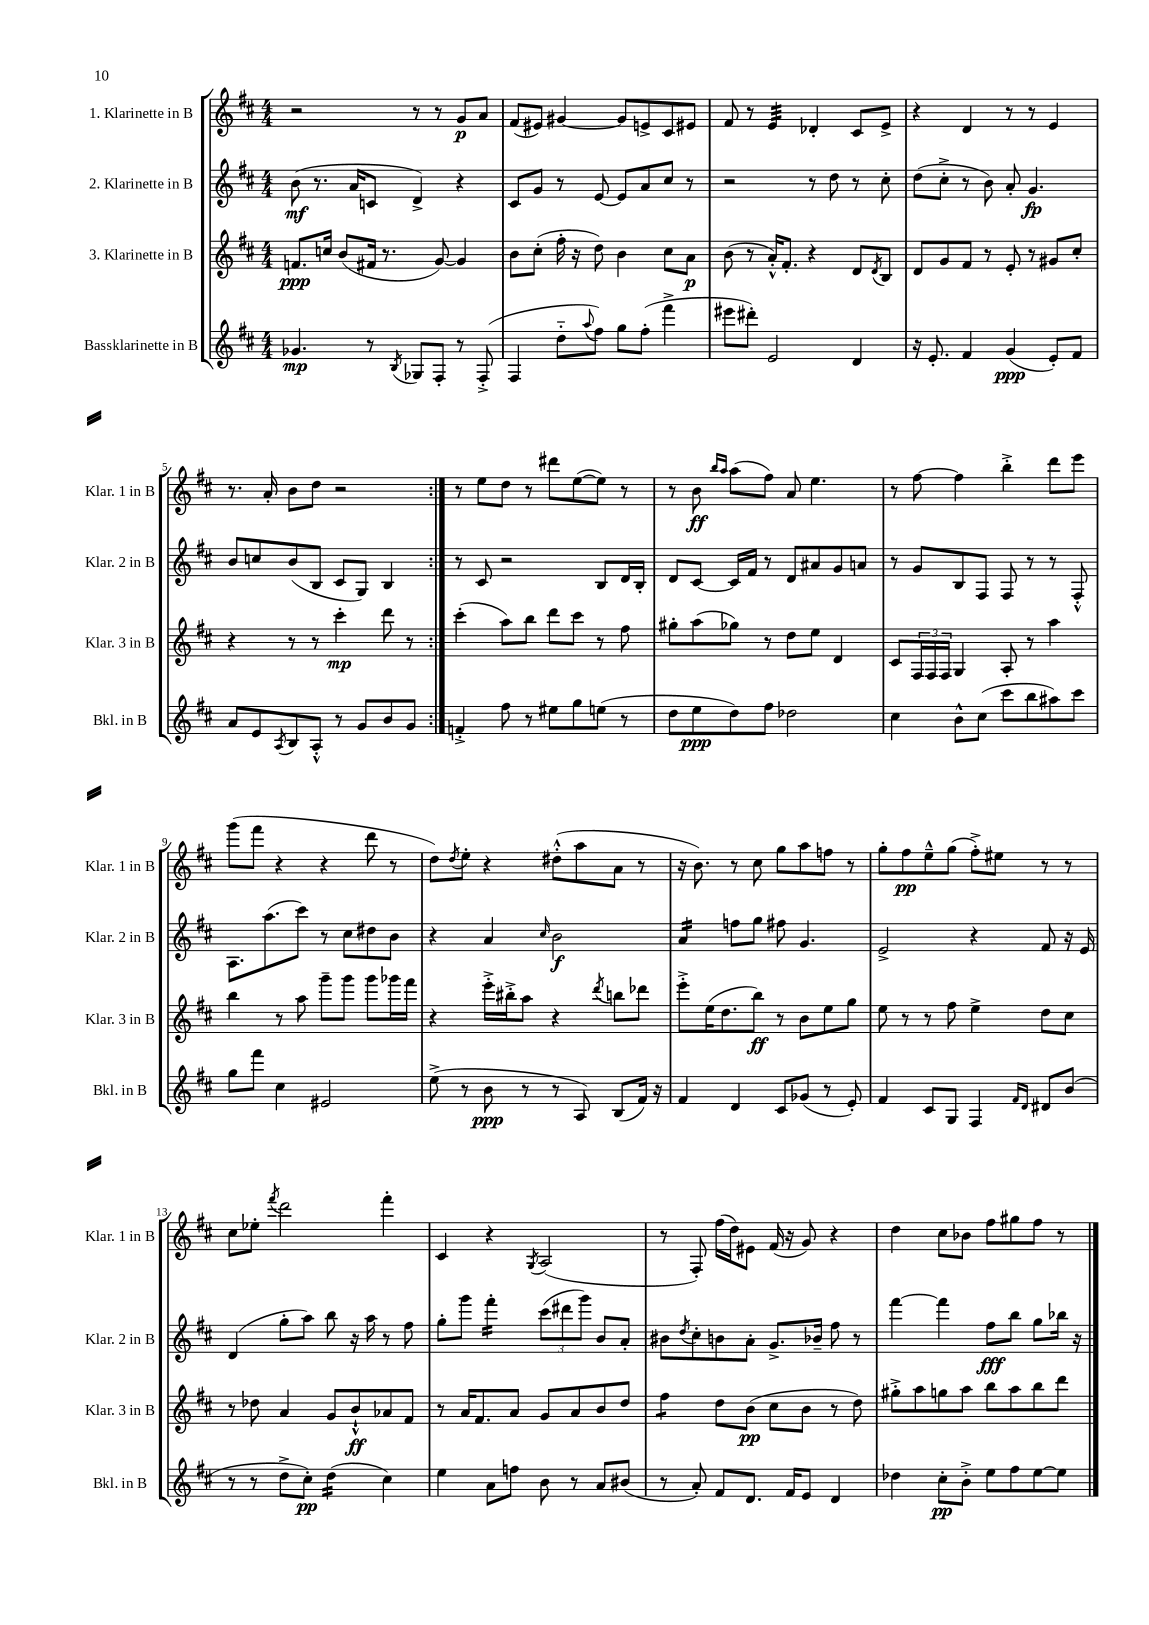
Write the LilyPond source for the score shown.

<<
\new StaffGroup <<
\new Staff = "s0" \with { instrumentName = "1. Klarinette in B" shortInstrumentName = "Klar. 1 in B" } {
    \clef treble \key d \major \numericTimeSignature \time 4/4
    \repeat volta 2 { r2 r8 r8 g'8\p a'8 |
    fis'8( eis'8) gis'4~ gis'8 e'8-> cis'8 eis'8 |
    fis'8 r8 e'4:32 des'4-. cis'8 e'8-> |
    r4 d'4 r8 r8 e'4 |
    r8. a'16-. b'8 d''8 r2 | }
    r8 e''8 d''8 r8 dis'''8 e''8~( e''8) r8 |
    r8 b'8\ff \grace { b''16 a''16 } a''8( fis''8) a'8 e''4. |
    r8 fis''8~ fis''4 b''4-.-> d'''8 e'''8 |
    g'''8( fis'''8 r4 r4 d'''8 r8 |
    d''8) \acciaccatura { d''8 } e''8-. r4 dis''8-.-^( a''8 a'8 r8 |
    r16 b'8.) r8 cis''8 g''8 a''8 f''8 r8 |
    g''8-. fis''8\pp e''8---^ g''8( fis''8-.->) eis''8 r8 r8 |
    cis''8 ees''8-. \acciaccatura { fis'''8 } d'''2 fis'''4-. |
    cis'4 r4 \acciaccatura { g8 } a2( |
    r8 fis8-.) fis''16( d''16) eis'8 fis'16( r16 g'8) r4 |
    d''4 cis''8 bes'8 fis''8 gis''8 fis''8 r8 \bar "|." |
}
\new Staff = "s1" \with { instrumentName = "2. Klarinette in B" shortInstrumentName = "Klar. 2 in B" } {
    \clef treble \key d \major \numericTimeSignature \time 4/4
    \repeat volta 2 { b'8\mf( r8. a'16 c'8 d'4->) r4 |
    cis'8 g'8 r8 e'8~ e'8 a'8 cis''8 r8 |
    r2 r8 d''8 r8 cis''8-. |
    d''8( cis''8-.-> r8 b'8) a'8-. g'4.\fp |
    b'8 c''8 b'8( b8 cis'8 g8) b4 | }
    r8 cis'8 r2 b8 d'16 b16-. |
    d'8 cis'8~ cis'16 fis'16 r8 d'8 ais'8 g'8 a'8 |
    r8 g'8 b8 fis8 fis8 r8 r8 fis8-.-^ |
    a8. a''8.( cis'''8) r8 cis''8 dis''8 b'8 |
    r4 a'4 \grace { cis''16 } b'2\f |
    a'4:16 f''8 g''8 fis''8 g'4. |
    e'2-> r4 fis'8 r16 e'16 |
    d'4( g''8-. a''8) b''8 r16 a''16 r8 fis''8 |
    g''8-. g'''8 fis'''4:16-. \tuplet 3/2 { cis'''8( dis'''8 g'''8) } b'8 a'8-. |
    bis'8 \acciaccatura { d''8 } cis''8-. b'8 a'8-. g'8.-> bes'16-- fis''8 r8 |
    fis'''4~ fis'''4 fis''8\fff b''8 g''8 bes''16 r16 \bar "|." |
}
\new Staff = "s2" \with { instrumentName = "3. Klarinette in B" shortInstrumentName = "Klar. 3 in B" } {
    \clef treble \key d \major \numericTimeSignature \time 4/4
    \repeat volta 2 { f'8.\ppp c''16 b'8( fis'16 r8. g'8~) g'4 |
    b'8 cis''8-.( fis''16-. r16 d''8) b'4 cis''8 a'8\p |
    b'8( r8 a'16-.-^) fis'8.-. r4 d'8 \acciaccatura { d'8 } b8 |
    d'8 g'8 fis'8 r8 e'8-. r8 gis'8 cis''8-. |
    r4 r8 r8 cis'''4-.\mp d'''8 r8 | }
    cis'''4-.( a''8) b''8 d'''8 cis'''8 r8 fis''8 |
    gis''8-. a''8( ges''8) r8 d''8 e''8 d'4 |
    cis'8 \tuplet 3/2 { fis16 fis16 fis16 } g4 a8-. r8 a''4 |
    b''4 r8 a''8 g'''8-- g'''8 g'''8 ges'''16 fis'''16 |
    r4 e'''16-.-> bis''16-.-> a''8 r4 \acciaccatura { d'''8 } b''8 des'''8 |
    e'''8-.-> e''16( d''8. b''8\ff) r8 b'8 e''8 g''8 |
    e''8 r8 r8 fis''8 e''4-> d''8 cis''8 |
    r8 des''8 a'4 g'8 b'8-!-^\ff aes'8 fis'8 |
    r8 a'16 fis'8. a'8 g'8 a'8 b'8 d''8 |
    fis''4:8 d''8 b'8\pp( cis''8 b'8 r8 d''8) |
    gis''8-.-> a''8 g''8 a''8 b''8 a''8 b''8 d'''8 \bar "|." |
}
\new Staff = "s3" \with { instrumentName = "Bassklarinette in B" shortInstrumentName = "Bkl. in B" } {
    \clef treble \key d \major \numericTimeSignature \time 4/4
    \repeat volta 2 { ges'4.\mp r8 \acciaccatura { b8 } ges8 fis8-. r8 fis8-.->( |
    fis4 d''8-_ \appoggiatura { a''8 } fis''8) g''8 fis''8-.( fis'''4-> |
    eis'''8 dis'''8-.) e'2 d'4 |
    r16 e'8.-. fis'4 g'4\ppp( e'8-.) fis'8 |
    a'8 e'8 \acciaccatura { a8 } b8 a8-.-^ r8 g'8 b'8 g'8 | }
    f'4-.-> fis''8 r8 eis''8 g''8 e''8( r8 |
    d''8 e''8\ppp d''8) fis''8 des''2 |
    cis''4 b'8-^ cis''8( cis'''8 b''8 ais''8) cis'''8 |
    g''8 fis'''8 cis''4 eis'2 |
    e''8->( r8 b'8\ppp r8 r8 a8) b8( fis'16) r16 |
    fis'4 d'4 cis'8 ges'8( r8 e'8-.) |
    fis'4 cis'8 g8 fis4 \grace { fis'16 d'16 } dis'8 b'8( |
    r8 r8 d''8-> cis''8-.\pp) d''4:16( cis''4) |
    e''4 a'8 f''8 b'8 r8 a'8 bis'8( |
    r8 a'8-.) fis'8 d'8. fis'16 e'8 d'4 |
    des''4 cis''8-.\pp b'8-.-> e''8 fis''8 e''8~ e''8 \bar "|." |
}
>>
>>
